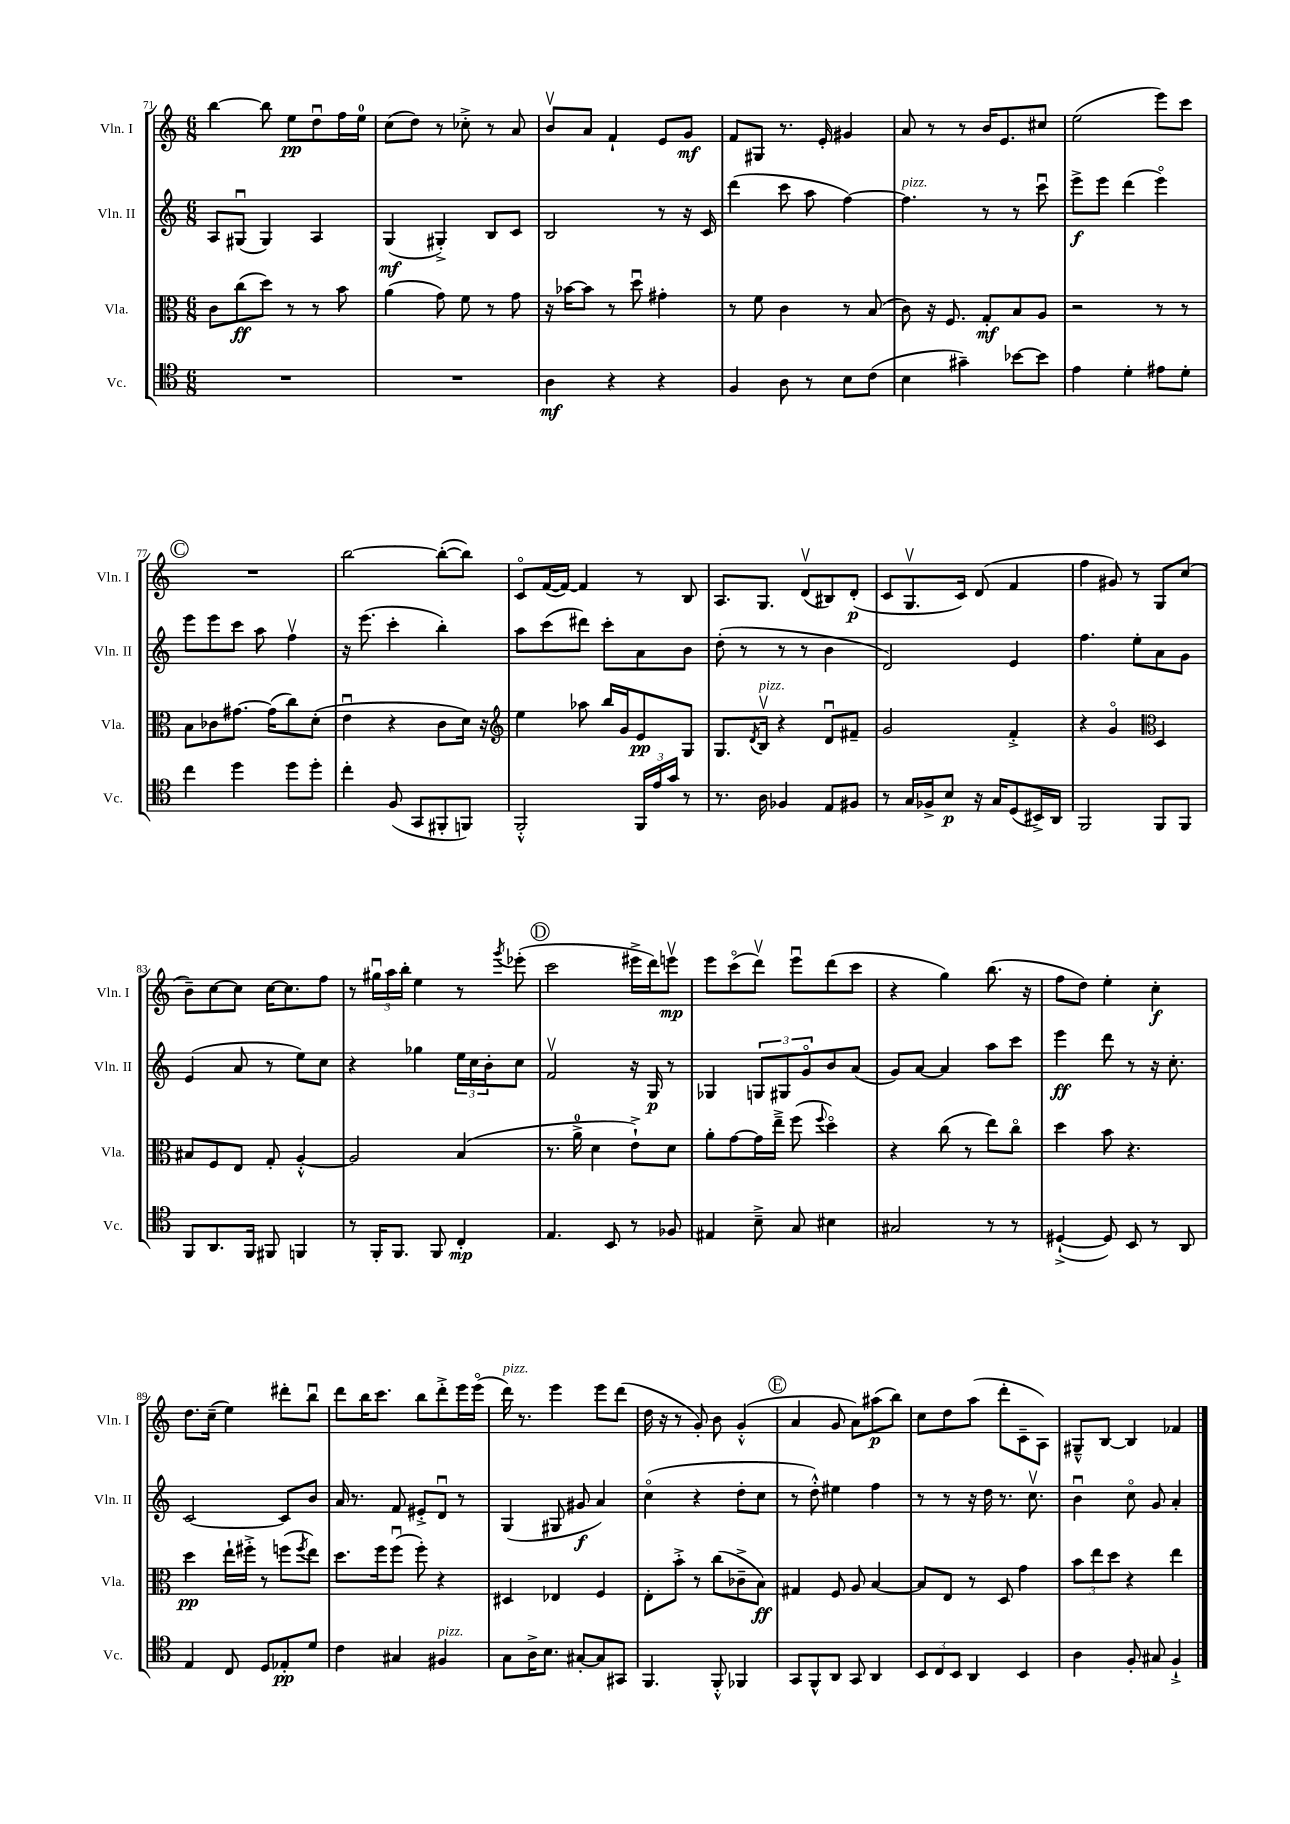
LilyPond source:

<<
\new StaffGroup <<
\new Staff = "s0" \with { instrumentName = "Vln. I" shortInstrumentName = "Vln. I" } {
    \clef treble \key c \major \numericTimeSignature \time 6/8
    b''4~ b''8 e''8\pp d''8\downbow f''16 e''16-0 |
    c''8( d''8) r8 ces''8-.-> r8 a'8 |
    b'8\upbow a'8 f'4-! e'8 g'8\mf |
    f'8 gis8 r8. e'16-. gis'4 |
    a'8 r8 r8 b'16 e'8. cis''8 |
    e''2( e'''8) c'''8 |
    \mark \markup { \circle "C" } R2. |
    b''2~ b''8~-.( b''8) |
    c'8\flageolet f'16~( f'16~) f'4 r8 b8 |
    a8. g8. d'8\upbow( bis8) d'8-.\p( |
    c'8 g8.\upbow c'16) d'8( f'4 |
    f''4 gis'8) r8 g8 c''8( |
    b'8--) c''8~ c''8 c''16~ c''8. f''8 |
    r8 \tuplet 3/2 { gis''16\downbow a''16 b''16-. } e''4 r8 \acciaccatura { g'''8 } ees'''8-.( |
    \mark \markup { \circle "D" } c'''2 eis'''16-> d'''16) e'''8\upbow\mp |
    e'''8 c'''8\flageolet( d'''8\upbow) e'''8\downbow d'''8( c'''8 |
    r4 g''4) b''8.( r16 |
    f''8 d''8) e''4-. c''4-.\f |
    d''8. c''16--( e''4) dis'''8-. b''8\downbow |
    d'''8 b''16 c'''8. b''8 d'''8-.-> e'''16 e'''16\flageolet( |
    d'''16^\markup { \italic "pizz." }) r8. e'''4 e'''8 d'''8( |
    d''16 r16 r8 g'8-.) b'8 g'4-.-^( |
    \mark \markup { \circle "E" } a'4 g'8 a'8) ais''8\p( b''8) |
    c''8 d''8 a''8( d'''8-. c'8-- a8) |
    gis8---^ b8~ b4 fes'4 \bar "|." |
}
\new Staff = "s1" \with { instrumentName = "Vln. II" shortInstrumentName = "Vln. II" } {
    \clef treble \key c \major \numericTimeSignature \time 6/8
    a8 gis8\downbow( gis4) a4 |
    g4\mf( gis4-.->) b8 c'8 |
    b2 r8 r16 c'16 |
    d'''4( c'''8 a''8 f''4~) |
    f''4.^\markup { \italic "pizz." } r8 r8 c'''8\downbow |
    e'''8->\f e'''8 d'''4( e'''4\flageolet) |
    \mark \markup { \circle "C" } e'''8 e'''8 c'''8 a''8 f''4\upbow |
    r16 e'''8.( c'''4-. b''4-.) |
    a''8 c'''8( dis'''8) c'''8-. a'8 b'8 |
    d''8-.( r8 r8 r8 b'4 |
    d'2) e'4 |
    f''4. e''8-. a'8 g'8 |
    e'4( a'8 r8 e''8) c''8 |
    r4 ges''4 \tuplet 3/2 { e''16 c''16 b'16-. } c''8 |
    \mark \markup { \circle "D" } f'2\upbow r16 g16\p r8 |
    ges4 \tuplet 3/2 { g8 gis8 g'8\flageolet } b'8 a'8( |
    g'8) a'8~ a'4 a''8 c'''8 |
    e'''4\ff d'''8 r8 r16 c''8.-. |
    c'2~ c'8 b'8 |
    a'16 r8. f'8 eis'8-.-> d'8\downbow r8 |
    g4( gis8 gis'8\f a'4) |
    c''4\flageolet( r4 d''8-. c''8 |
    \mark \markup { \circle "E" } r8 d''8-.-^) eis''4 f''4 |
    r8 r8 r16 d''16 r8. c''8.\upbow |
    b'4\downbow c''8\flageolet g'8 a'4-. \bar "|." |
}
\new Staff = "s2" \with { instrumentName = "Vla." shortInstrumentName = "Vla." } {
    \clef alto \key c \major \numericTimeSignature \time 6/8
    c'8 c''8\ff( d''8) r8 r8 b'8 |
    a'4( g'8) f'8 r8 g'8 |
    r16 bes'16~ bes'8 r8 d''8\downbow gis'4-. |
    r8 f'8 c'4 r8 b8( |
    c'8) r16 f8. g8-.\mf b8 a8 |
    r2 r8 r8 |
    \mark \markup { \circle "C" } b8 ces'8 gis'8.~ gis'16( c''8) d'8-.( |
    e'4\downbow r4 c'8 d'16) r16 |
    \clef treble e''4 aes''8 b''16 g'16 e'8\pp g8 |
    g8. \acciaccatura { d'8 } b16\upbow^\markup { \italic "pizz." } r4 d'8\downbow fis'8-- |
    g'2 f'4-.-> |
    r4 g'4\flageolet \clef alto d4 |
    bis8 f8 e8 g8-. a4~-.-^ |
    a2 b4( |
    \mark \markup { \circle "D" } r8. a'16-0-> d'4 e'8-!->) d'8 |
    a'8-. g'8~ g'16 e''16---> f''8( \appoggiatura { f''8 } d''4\flageolet) |
    r4 c''8( r8 e''8) c''8\flageolet |
    d''4 b'8 r4. |
    d''4\pp e''16-! fis''16-.-> r8 f''8( \acciaccatura { f''8 } e''8) |
    d''8. f''16 f''8\downbow( f''8-.) r4 |
    dis4 ees4 f4 |
    e8-. b'8-.-> r8 c''8( ces'8---> b8\ff) |
    \mark \markup { \circle "E" } gis4 f8 a8 b4~ |
    b8 e8 r8 d8 g'4 |
    \tuplet 3/2 { b'8 e''8 d''8 } r4 e''4 \bar "|." |
}
\new Staff = "s3" \with { instrumentName = "Vc." shortInstrumentName = "Vc." } {
    \clef tenor \key c \major \numericTimeSignature \time 6/8
    R2. |
    R2. |
    a4\mf r4 r4 |
    f4 a8 r8 b8 c'8( |
    b4 gis'4--) bes'8~ bes'8 |
    e'4 d'4-. eis'8 d'8-. |
    \mark \markup { \circle "C" } c''4 d''4 d''8 d''8-. |
    c''4-. f8( g,8 fis,8-. f,8) |
    f,2-.-^ \tuplet 3/2 { f,16 e'16 g'16 } r8 |
    r8. a16 fes4 e8 fis8 |
    r8 g16 fes16-> b8\p r16 g16 d8( bis,16->) a,16 |
    f,2 f,8 f,8 |
    f,8 a,8. f,16 fis,8 f,4 |
    r8 f,16-. f,8. f,8 c4-.\mp |
    \mark \markup { \circle "D" } e4. b,8 r8 fes8 |
    eis4 b8---> g8 bis4 |
    gis2 r8 r8 |
    dis4~-!->( dis8) b,8 r8 a,8 |
    e4 c8 d8 ees8-.\pp d'8 |
    c'4 gis4 fis4^\markup { \italic "pizz." } |
    g8 a16-> b8. gis8~-. gis8 gis,8 |
    f,4. f,8-.-^ fes,4 |
    \mark \markup { \circle "E" } g,8 f,8-^ a,8 g,8 a,4 |
    \tuplet 3/2 { b,8 c8 b,8 } a,4 b,4 |
    a4 f8-. gis8 f4-!-> \bar "|." |
}
>>
>>
\layout { \context { \Score currentBarNumber = #71 } }
